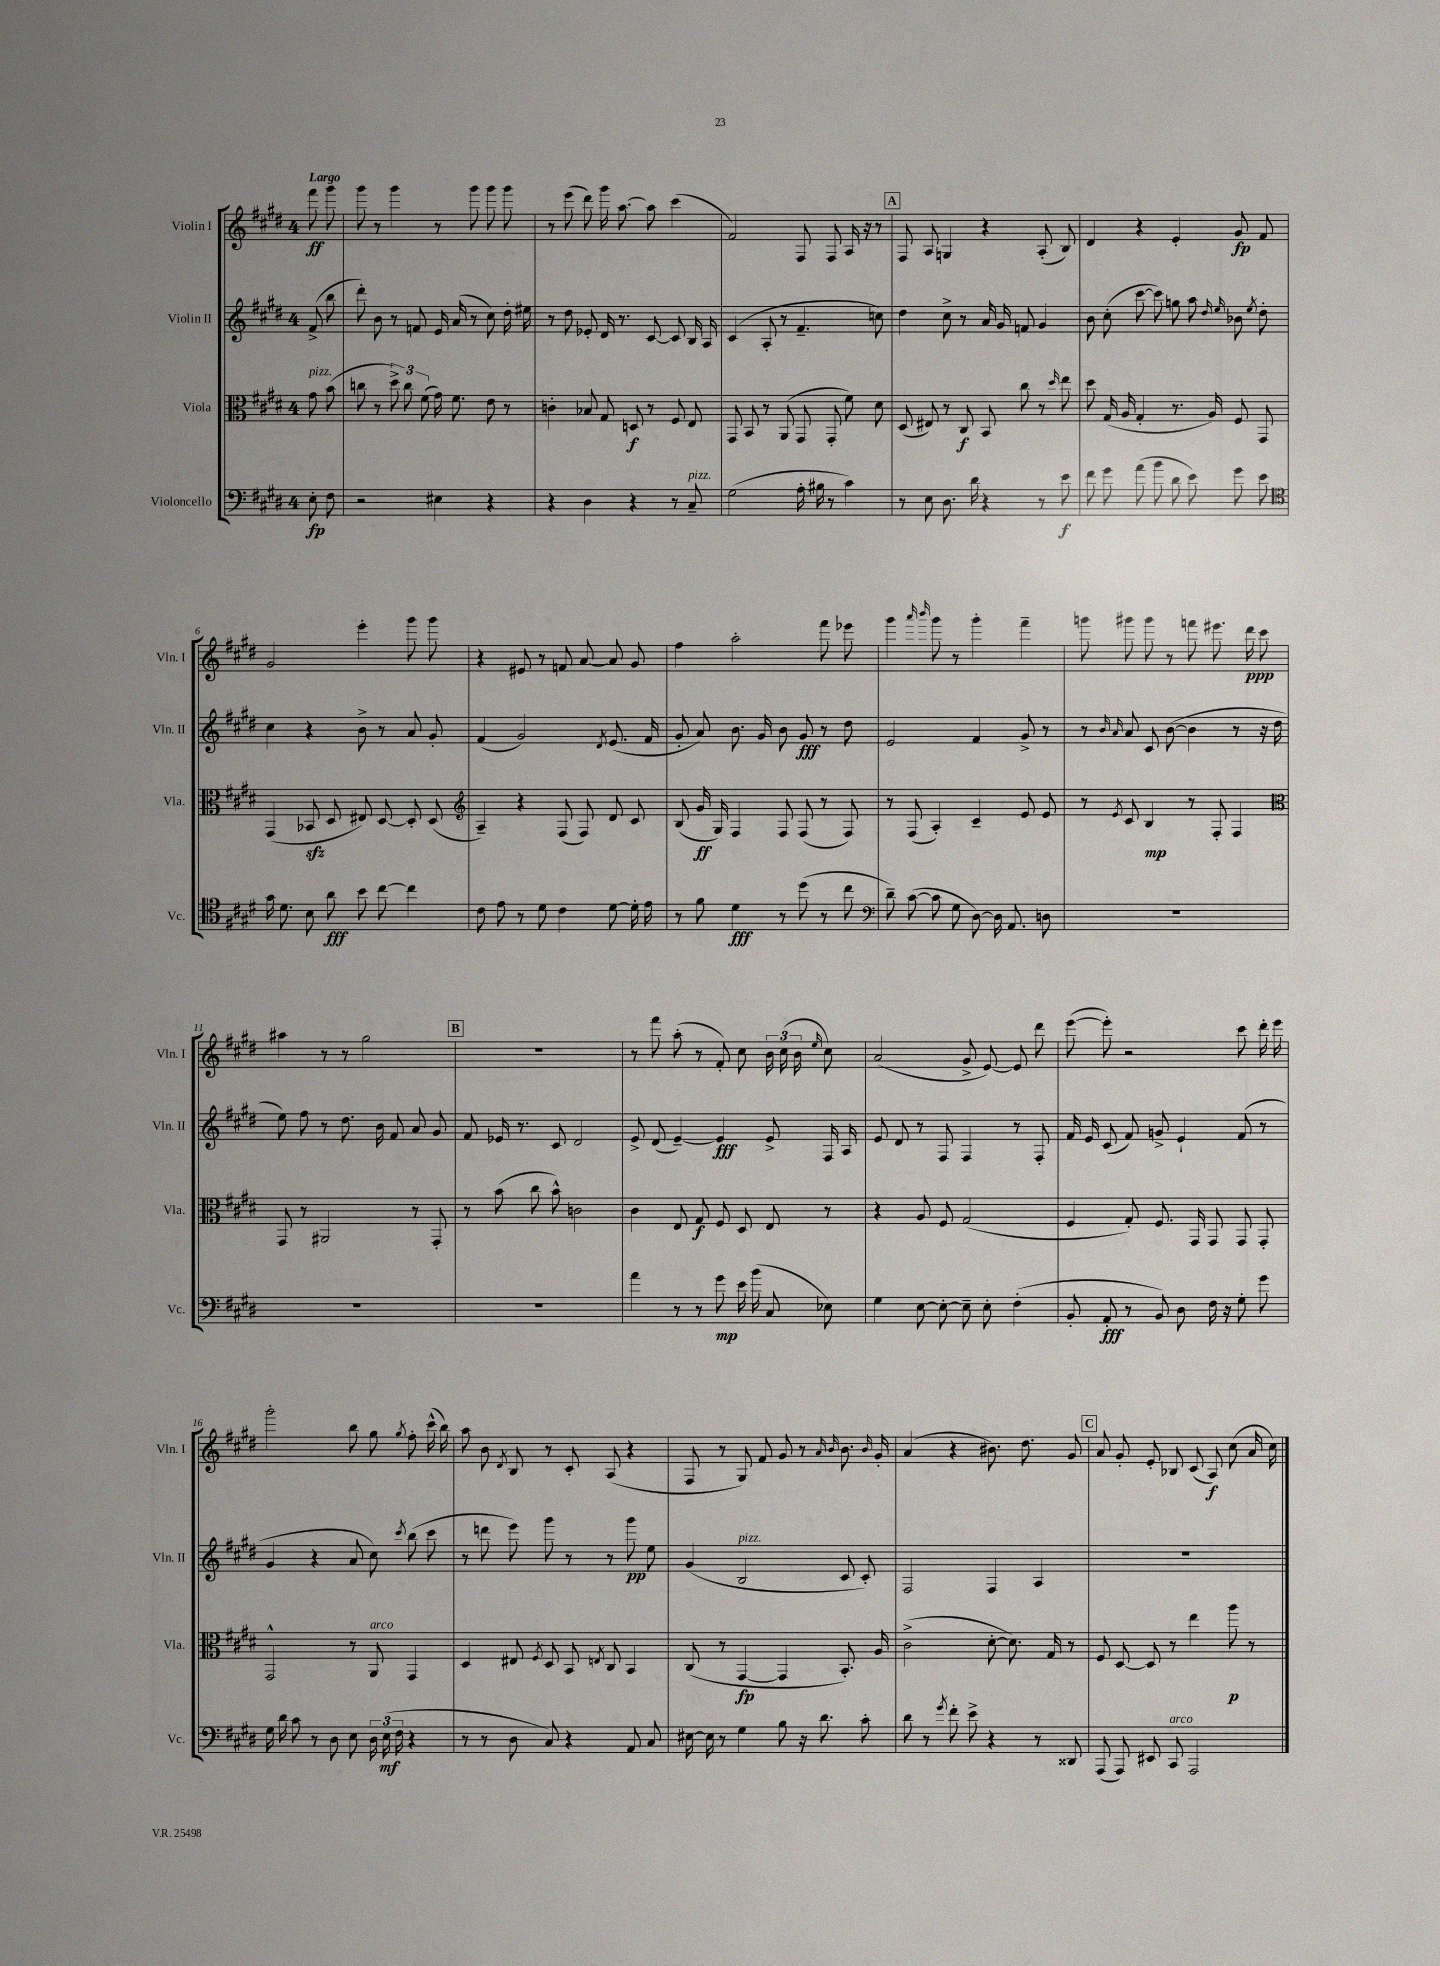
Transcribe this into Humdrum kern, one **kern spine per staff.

**kern	**dynam	**kern	**dynam	**kern	**dynam	**kern	**dynam
*part4	*part4	*part3	*part3	*part2	*part2	*part1	*part1
*staff4	*staff4	*staff3	*staff3	*staff2	*staff2	*staff1	*staff1
*I"Violoncello	*	*I"Viola	*	*I"Violin II	*	*I"Violin I	*
*I'Vc.	*	*I'Vla.	*	*I'Vln. II	*	*I'Vln. I	*
*clefF4	*	*clefC3	*	*clefG2	*	*clefG2	*
*k[f#c#g#d#]	*	*k[f#c#g#d#]	*	*k[f#c#g#d#]	*	*k[f#c#g#d#]	*
*M4/4	*	*M4/4	*	*M4/4	*	*M4/4	*
=	=	=	=	=	=	=	=
!	!	!	!	!	!	!LO:TX:a:B:t=Largo	!
!	!	!LO:TX:a:i:t=pizz.	!	!	!	!	!
8E'\	fp	8g#\	.	(8f#^/	.	8fff#\	ff
8F#\	.	(8b\	.	8bb\	.	8ggg#\	.
=1	=1	=1	=1	=1	=1	=1	=1
2r	.	8ccn\	.	8ddd#'\)	.	8ggg#\	.
.	.	8r	.	8b\	.	8r	.
.	.	12dd#^\)	.	8r	.	4ggg#\	.
.	.	12cc\	.	.	.	.	.
.	.	.	.	8fn/	.	.	.
.	.	(12f#\	.	.	.	.	.
4E#X\	.	16g#\)	.	16e/	.	8r	.
.	.	8.f#\	.	(16a/	.	.	.
.	.	.	.	8r	.	8ggg#\	.
4r	.	8e\	.	8cc#\)	.	8ggg#\	.
.	.	8r	.	16dd#'\	.	8ggg#\	.
.	.	.	.	16ee#X\	.	.	.
=2	=2	=2	=2	=2	=2	=2	=2
4r	.	4cn'\	.	8r	.	8r	.
.	.	.	.	8dd#\	.	(8eee\	.
4D#\	.	8B-X/	.	8e-X'/	.	8ddd#\)	.
.	.	8G#/	.	16d#/	.	16ggg#\	.
.	.	.	.	8.r	.	[8.aa\	.
4r	.	8Dn/	f	.	.	.	.
.	.	8r	.	[8c#/	.	8aa\]	.
8r	.	8F#/	.	8c#/]	.	(4ccc#\	.
!LO:TX:a:i:t=pizz.	!	!	!	!	!	!	!
8C#~/	.	8E/	.	16B/	.	.	.
.	.	.	.	16A/	.	.	.
=3	=3	=3	=3	=3	=3	=3	=3
(2G#\	.	8GG#/	.	(4c#/	.	2f#/)	.
.	.	8BB/	.	.	.	.	.
.	.	8r	.	8A'/	.	.	.
.	.	(8AA/	.	8r	.	.	.
16A'\	.	8GG#/	.	4.f#~/	.	8F#/	.
16B#X\	.	.	.	.	.	.	.
8r	.	8GG#'/	.	.	.	8F#/	.
4c#\)	.	8f#\)	.	.	.	16A/	.
.	.	.	.	.	.	16r	.
.	.	8d#\	.	8ccn\)	.	8r	.
!!LO:REH:place=s1:t=A
=4	=4	=4	=4	=4	=4	=4	=4
8r	.	(8D#/	.	4dd#\	.	8F#/	.
8E\	.	8E#X/)	.	.	.	8A/	.
8.D#\	.	8r	.	8cc#^\	.	4Gn/	.
.	.	8C#/	f	8r	.	.	.
16d#\	.	.	.	.	.	.	.
4r	.	8BB/	.	16a/	.	4r	.
.	.	.	.	16g#/	.	.	.
.	.	8cc#\	.	8fn/	.	.	.
8r	.	8r	.	4g#/	.	(8A'/	.
.	.	16qqdd#/	.	.	.	.	.
8e\	f	8ee\	.	.	.	8B/)	.
=5	=5	=5	=5	=5	=5	=5	=5
8f#\	.	8dd#\	.	8b\	.	4d#/	.
8g#\	.	(16G#/	.	(8cc#'\	.	.	.
.	.	16A/	.	.	.	.	.
(8a\	.	4G#'/	.	[8ccc#\	.	4r	.
8b\	.	.	.	8ccc#\])	.	.	.
8d#\	.	8.r	.	8ggn\	.	4e'/	.
8e\)	.	.	.	8aa\	.	.	.
.	.	16A/)	.	.	.	.	.
.	.	.	.	16qqdd#/	.	.	.
.	.	.	.	16qqee/	.	.	.
8g#\	.	8F#/	.	8b-X\	.	8g#/	fp
.	.	.	.	8qee/	.	.	.
8e\	.	8GG#/	.	8dd#'\	.	8f#/	.
!!LO:LB:g=z
=6	=6	=6	=6	=6	=6	=6	=6
*clefC4	*	*	*	*	*	*	*
16g#\	.	(4GG#/	.	4cc#\	.	2g#/	.
8.d#\	.	.	.	.	.	.	.
8B\	.	8BB-Xzz/	.	4r	.	.	.
8a\	fff	8D#/	.	.	.	.	.
8b\	.	8E#X/)	.	8b^\	.	4eee'\	.
[8cc#\	.	[8D#/	.	8r	.	.	.
4cc#\]	.	8D#'/]	.	8a/	.	8ggg#\	.
.	.	(8D#/	.	8g#'/	.	8ggg#\	.
=7	=7	=7	=7	=7	=7	=7	=7
*	*	*clefG2	*	*	*	*	*
8c#\	.	4A~/)	.	(4f#/	.	4r	.
8e\	.	.	.	.	.	.	.
8r	.	4r	.	2g#/)	.	8e#X/	.
8d#\	.	.	.	.	.	8r	.
4c#\	.	(8F#/	.	.	.	8fn/	.
.	.	8F#/)	.	.	.	[8a/	.
.	.	.	.	8qd#/	.	.	.
[8d#\	.	8d#/	.	(8.e/	.	8a/]	.
16d#'\]	.	8c#/	.	.	.	8g#/	.
16e\	.	.	.	16f#/	.	.	.
=8	=8	=8	=8	=8	=8	=8	=8
8r	.	(8B/	.	8g#'/	.	4ff#\	.
8f#\	.	16g#/	ff	8a/)	.	.	.
.	.	16G#/)	.	.	.	.	.
4d#\	fff	4F#/	.	8.b\	.	2aa'\	.
.	.	.	.	16g#/	.	.	.
8r	.	8F#/	.	8b\	.	.	.
(8dd#\	.	(8F#/	.	8g#/	fff	.	.
8r	.	8r	.	8r	.	8fff#\	.
8cc#\	.	8F#/)	.	8dd#\	.	8eee-X\	.
=9	=9	=9	=9	=9	=9	=9	=9
*clefF4	*	*	*	*	*	*	*
8d#~\)	.	8r	.	2e/	.	4ggg#\	.
([8c#\	.	(8F#/	.	.	.	.	.
.	.	.	.	.	.	16qqaaa/	.
.	.	.	.	.	.	16qqbbb/	.
8c#\]	.	4A'/)	.	.	.	8ggg#\	.
8G#\	.	.	.	.	.	8r	.
[8D#\)	.	4c#~/	.	4f#/	.	4ggg#'\	.
16D#\]	.	.	.	.	.	.	.
8.AA/	.	.	.	.	.	.	.
.	.	8e/	.	8g#^/	.	4fff#~\	.
8Dn\	.	8e/	.	8r	.	.	.
=10	=10	=10	=10	=10	=10	=10	=10
1r	.	8r	.	8r	.	8gggn\	.
.	.	.	.	16qqb/	.	.	.
.	.	8qe/	.	16qqa/	.	.	.
.	.	8c#/	.	8a/	.	8ggg#X\	.
.	.	4B/	mp	8c#/	.	8ggg#\	.
.	.	.	.	([8b\	.	8r	.
.	.	8r	.	4b\]	.	8fffn\	.
.	.	8F#'/	.	.	.	8.eee#X\	.
.	.	4F#/	.	8r	.	.	.
.	.	.	.	.	.	16ddd#\	ppp
.	.	.	.	16r	.	8ccc#\	.
.	.	.	.	16dd#\	.	.	.
!!LO:LB:g=z
=11	=11	=11	=11	=11	=11	=11	=11
*	*	*clefC3	*	*	*	*	*
1r	.	8GG#/	.	8ee\)	.	4aa#X\	.
.	.	8r	.	8ff#\	.	.	.
.	.	2AA#X/	.	8r	.	8r	.
.	.	.	.	8.dd#\	.	8r	.
.	.	.	.	.	.	2gg#\	.
.	.	.	.	16b\	.	.	.
.	.	.	.	8f#/	.	.	.
.	.	8r	.	8a/	.	.	.
.	.	8GG#'/	.	8g#/	.	.	.
!!LO:REH:place=s1:t=B
=12	=12	=12	=12	=12	=12	=12	=12
1r	.	8r	.	8f#/	.	1r	.
.	.	(8b\	.	16e-X/	.	.	.
.	.	.	.	8.r	.	.	.
.	.	8cc#\	.	.	.	.	.
.	.	8b^^\)	.	8c#/	.	.	.
.	.	2cn\	.	2d#/	.	.	.
=13	=13	=13	=13	=13	=13	=13	=13
4a\	.	4c#\	.	8e^/	.	8r	.
.	.	.	.	(8d#/	.	8fff#\	.
8r	.	8E/	.	[4e~/)	.	(8aa'\	.
8r	.	8G#/	f	.	.	8r	.
8g#\	mp	8F#/	.	4e/]	fff	8f#'/)	.
16e\	.	8D#/	.	.	.	8cc#\	.
(16b\	.	.	.	.	.	.	.
8C#/	.	8E/	.	8e^/	.	24b\	.
.	.	.	.	.	.	(24cc#\	.
.	.	.	.	.	.	24b\	.
.	.	.	.	.	.	16qqee/	.
8E-X\)	.	8r	.	16F#/	.	8cc#\)	.
.	.	.	.	16A/	.	.	.
=14	=14	=14	=14	=14	=14	=14	=14
4G#\	.	4r	.	8e/	.	(2a/	.
.	.	.	.	8d#/	.	.	.
[8E\	.	8A/	.	8r	.	.	.
8E'\_	.	8F#/	.	8F#/	.	.	.
8E~\]	.	(2G#/	.	4F#/	.	8g#^/	.
8E'\	.	.	.	.	.	[8e/)	.
(4F#'\	.	.	.	8r	.	8e/]	.
.	.	.	.	8F#'/	.	8ddd#\	.
=15	=15	=15	=15	=15	=15	=15	=15
8BB'/	.	4F#/	.	16f#/	.	([8eee\	.
.	.	.	.	16e/	.	.	.
8AA'/	fff	.	.	(8c#/	.	8eee'\])	.
8r	.	8G#'/)	.	8f#/)	.	2r	.
8BB/)	.	8.F#/	.	8gn^/	.	.	.
8D#\	.	.	.	4e`/	.	.	.
.	.	16GG#/	.	.	.	.	.
16F#\	.	8GG#/	.	.	.	.	.
16r	.	.	.	.	.	.	.
8G#'\	.	8GG#/	.	(8f#/	.	8ccc#\	.
8g#\	.	8GG#'/	.	8r	.	16ddd#'\	.
.	.	.	.	.	.	16eee\	.
!!LO:LB:g=z
=16	=16	=16	=16	=16	=16	=16	=16
16G#\	.	2GG#^^/	.	4g#/	.	2ggg#'\	.
16d#\	.	.	.	.	.	.	.
8c#\	.	.	.	.	.	.	.
8r	.	.	.	4r	.	.	.
8D#\	.	.	.	.	.	.	.
8E\	.	8r	.	8a/	.	8bb\	.
!	!	!LO:TX:a:i:t=arco	!	!	!	!	!
24D#\	.	8AA/	.	8cc#\)	.	8gg#\	.
(24E\	mf	.	.	.	.	.	.
24F#\	.	.	.	.	.	.	.
.	.	.	.	8qccc#/	.	8qgg#/	.
4r	.	4GG#/	.	(8bb\	.	8ff#'\	.
.	.	.	.	8ccc#\	.	(16ccc#^^\	.
.	.	.	.	.	.	16bb\)	.
=17	=17	=17	=17	=17	=17	=17	=17
8r	.	4D#/	.	8r	.	8aa\	.
8r	.	.	.	8dddn\	.	8b\	.
.	.	.	.	.	.	8qd#/	.
8D#\	.	8E#X/	.	8eee\)	.	8B/	.
.	.	8qF#/	.	.	.	.	.
8C#/)	.	8D#/	.	8ggg#\	.	8r	.
4r	.	8BB/	.	8r	.	8c#'/	.
.	.	8qEn/	.	.	.	.	.
.	.	8C#/	.	8r	.	(8A/	.
8AA/	.	4BB/	.	8ggg#\	pp	4r	.
8C#/	.	.	.	8ee\	.	.	.
=18	=18	=18	=18	=18	=18	=18	=18
[16E#X\	.	(8C#/	.	(4g#/	.	8F#/	.
16E#\]	.	.	.	.	.	.	.
8r	.	8r	.	.	.	8r	.
!	!	!	!	!LO:TX:a:i:t=pizz.	!	!	!
4G#\	.	[4GG#/	fp	2B/	.	8G#/)	.
.	.	.	.	.	.	8f#/	.
8B\	.	4GG#/]	.	.	.	8g#/	.
16r	.	.	.	.	.	8r	.
8.d#\	.	.	.	.	.	.	.
.	.	.	.	.	.	16qqa/	.
.	.	.	.	.	.	16qqb/	.
.	.	8.BB'/)	.	8c#/	.	8.b\	.
8c#'\	.	.	.	8c#'/)	.	.	.
.	.	.	.	.	.	16qqb/	.
.	.	16A/	.	.	.	16g#'/	.
=19	=19	=19	=19	=19	=19	=19	=19
8d#\	.	(2c#^\	.	2F#/	.	(4a/	.
8r	.	.	.	.	.	.	.
8qg#/	.	.	.	.	.	.	.
8f#'\	.	.	.	.	.	4r	.
8e^\	.	.	.	.	.	.	.
4r	.	[8d#'\	.	4F#/	.	8.b#X\)	.
.	.	8.d#\])	.	.	.	.	.
.	.	.	.	.	.	8.dd#\	.
8r	.	.	.	4A/	.	.	.
.	.	16G#/	.	.	.	.	.
8DD##X/	.	8r	.	.	.	8g#/	.
!!LO:REH:place=s1:t=C
=20	=20	=20	=20	=20	=20	=20	=20
(8AAA/	.	8F#/	.	1r	.	8a/	.
8AAA/)	.	[8D#/	.	.	.	8g#'/	.
8EE#X/	.	8D#/]	.	.	.	8e'/	.
!LO:TX:a:i:t=arco	!	!	!	!	!	!	!
8CC#/	.	8r	.	.	.	8B-X/	.
2AAA/	.	4ee\	.	.	.	(8c#/	.
.	.	.	.	.	.	8A/)	f
.	.	8aa\	p	.	.	(8cc#\	.
.	.	8r	.	.	.	16a/	.
.	.	.	.	.	.	16cc#\)	.
==	==	==	==	==	==	==	==
*-	*-	*-	*-	*-	*-	*-	*-
